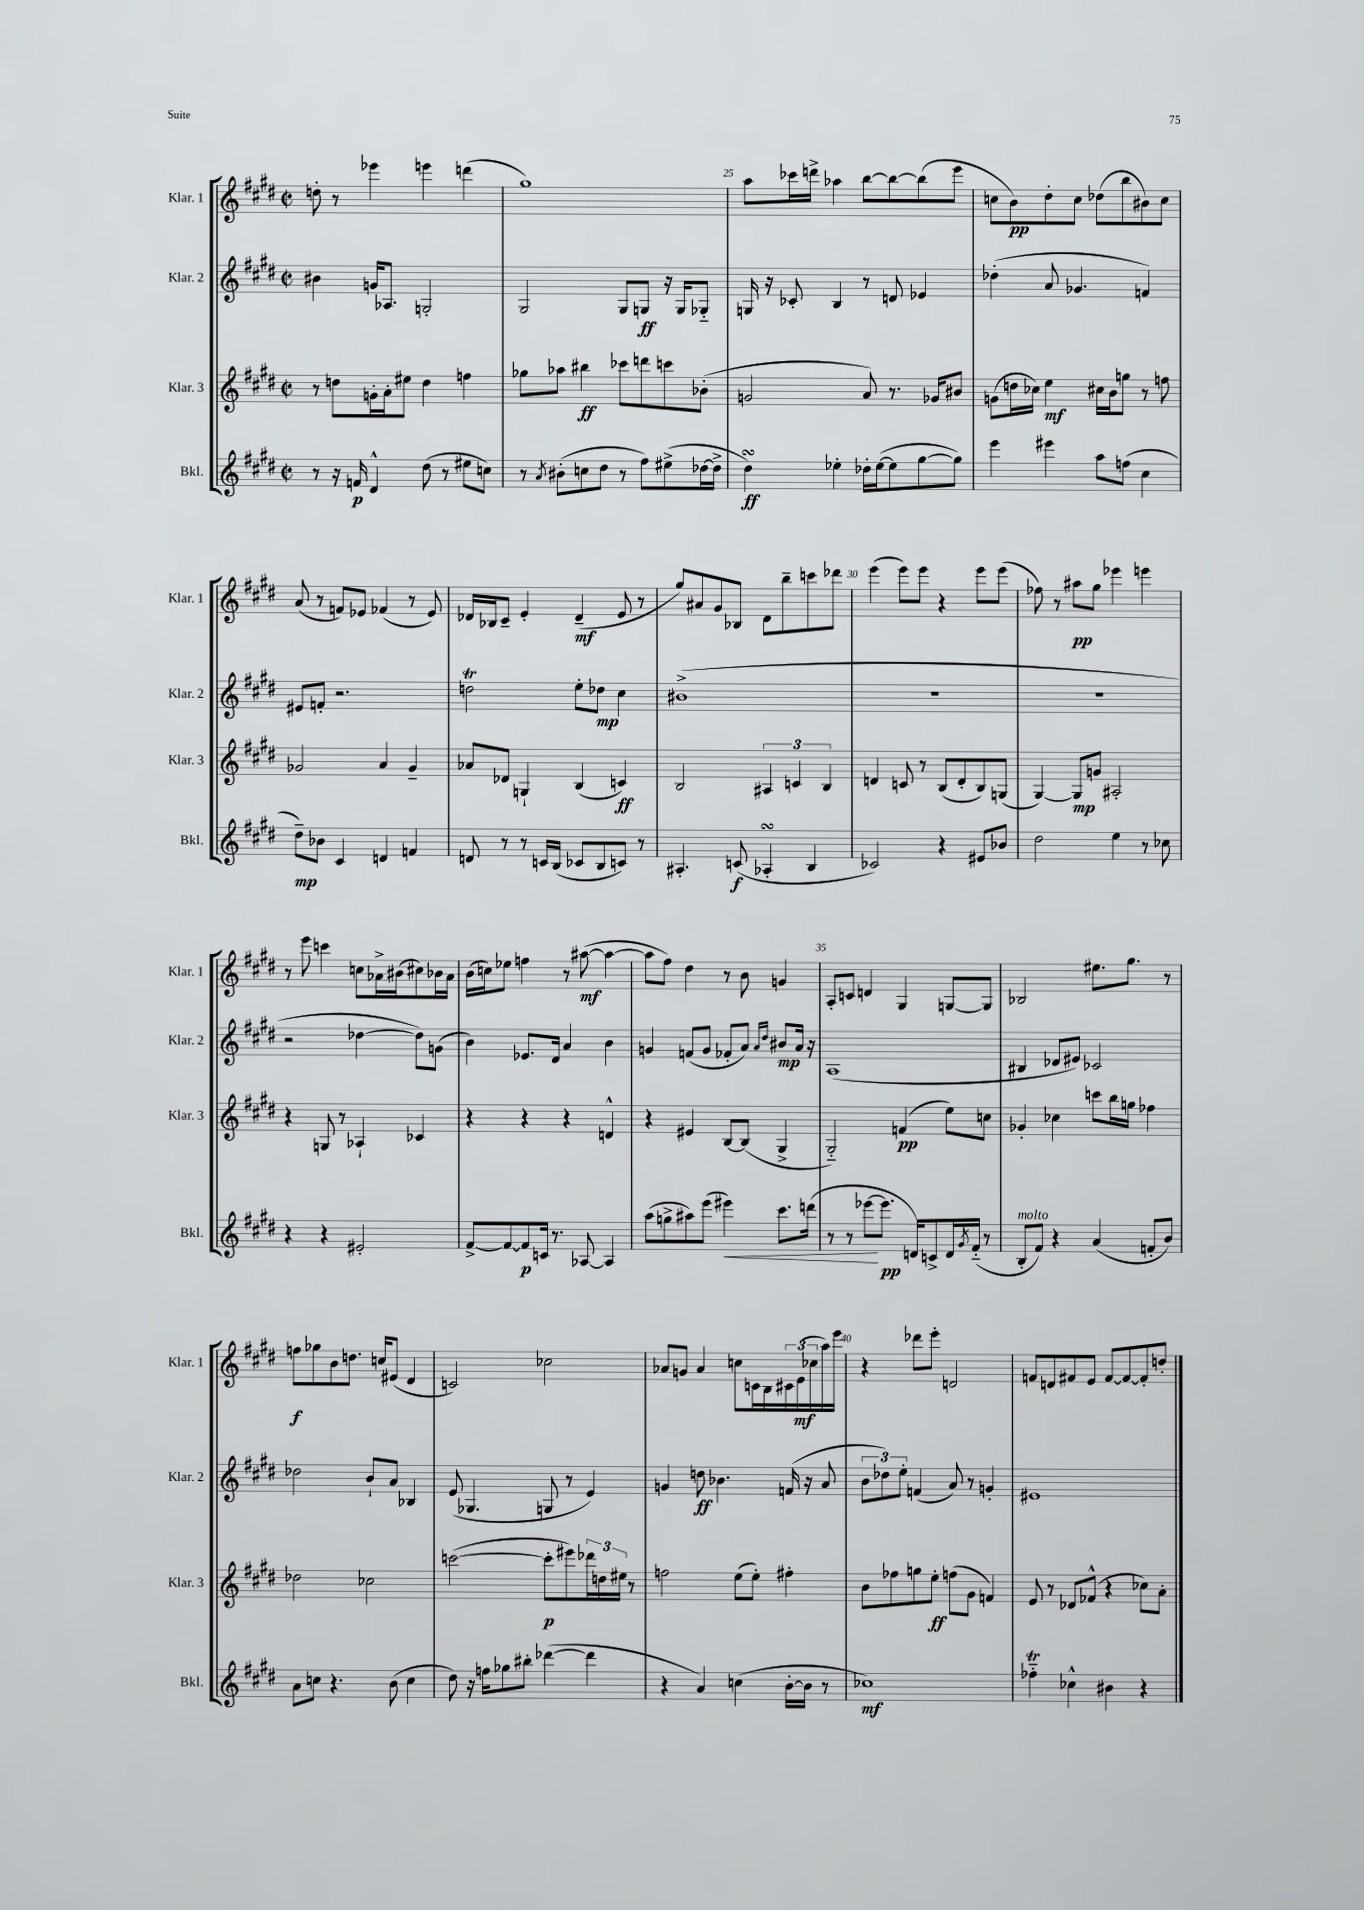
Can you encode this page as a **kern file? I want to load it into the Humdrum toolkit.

**kern	**kern	**kern	**kern
*staff4	*staff3	*staff2	*staff1
*clefG2	*clefG2	*clefG2	*clefG2
*k[f#c#g#d#]	*k[f#c#g#d#]	*k[f#c#g#d#]	*k[f#c#g#d#]
*M2/2	*M2/2	*M2/2	*M2/2
*met(c|)	*met(c|)	*met(c|)	*met(c|)
8r	8r	4b#	8dd'
16r	8dd	.	8r
16f	.	.	.
4d#^^	16g'	16g	4eee-
.	16a'	8.A-	.
.	8ee#	.	.
(8dd#	4dd	2G'	4eee
8r	.	.	.
8ee#	4ff	.	(4ddd
8cc)	.	.	.
=	=	=	=
8r	8gg-	2G#	1gg#)
8qa	.	.	.
(8b#'	8aa-	.	.
8cc	4bb#	.	.
8dd#	.	.	.
8r	8ccc-	8G#	.
8ff#)	8ddd	8G	.
(8ee#^	8ccc	16r	.
.	.	16G	.
[16dd-	(8b-'	8G-'~	.
16dd-^]	.	.	.
=	=	=	=
4dd#)	2g	16G	8aa
.	.	16r	.
.	.	8c-'	16ccc-
.	.	.	16ddd^
4ee-'	.	4B	4aa-
16dd-'	8a)	8r	[8bb
([16ee-	.	.	.
8ee-]	8.r	8d	8bb_
[8gg#	.	4e-	(8bb]
.	16g-	.	.
8gg#])	8b#	.	8eee
=	=	=	=
4eee	(8g	(4dd-'	8cc
.	16dd	.	8b)
.	16cc-)	.	.
4eee#	4ee	8a	8dd#'
.	.	4.g-	8cc
8aa	16cc#	.	(8dd-
.	16b	.	.
(8ff	8gg	.	8bb
4cc#	8r	4f)	8b#)
.	8ff	.	8cc
=	=	=	=
8dd#~)	2g-	8e#	(8a
8b-	.	8f'	8r
4c#	.	2.r	8f)
.	.	.	8e-
4d	4a	.	(4f-
4f	4g-~	.	8r
.	.	.	8e-)
=	=	=	=
8d	8a-	2dd	16d-
.	.	.	16B-
8r	8d-	.	8c#~
8r	4G`	.	4e'
16c	.	.	.
(16B	.	.	.
8c-	(4B	8ee'	(4d-~
8B	.	8dd-	.
8c)	4c)	4cc#	8e
8r	.	.	8r
=	=	=	=
4.A#'	2B	(1b#^	8gg#)
.	.	.	8a#
.	.	.	8g#
(8c	.	.	8B-
4A-'	6A#	.	8d#
.	.	.	8bb~
.	6c	.	.
4B	.	.	8ccc
.	6B	.	.
.	.	.	8ddd-
=	=	=	=
2c-)	4d	1r	(4eee
.	8c	.	8eee)
.	8r	.	8eee
4r	(8B	.	4r
.	8d'	.	.
8e#	8B)	.	8eee
8b-	(8G	.	(8eee
=	=	=	=
2dd#	[4G#)	1r	8ff-)
.	.	.	8r
.	8G#]	.	8aa#
.	8g	.	8gg#
4ee	2A#'	.	4eee-
8r	.	.	4eee
8cc-	.	.	.
=	=	=	=
4r	4r	2r	8r
.	.	.	8eee
4r	8G	.	4ccc
.	8r	.	.
2e#'	4A-`	[4dd-	8cc
.	.	.	16a-^
.	.	.	(16b#
.	4c-	8dd-])	8cc#)
.	.	(8g	16b-
.	.	.	16a-
=	=	=	=
[8f#^	4r	4b)	(16b
.	.	.	16cc)
8f#_	.	.	8ee-
8f#]	4r	8.e-	4ff
16c	.	.	.
8.r	.	16d#	.
.	4r	4a	8r
[8A-	.	.	([8aa#
4A-]	4d^^	4b	4aa#_
=	=	=	=
(8aa	4r	4g	8aa#]
8gg^	.	.	8ff#)
8aa#)	4e#	(8f	4dd#
(8eee	.	8g	.
4eee#)	[8B	8f-'	8r
.	(8B]	8a)	8b
.	.	16qqa	.
.	.	16qqdd#	.
8.ccc#	4G#^	8b#	4g
.	.	16a	.
(16ddd	.	16r	.
=	=	=	=
8r	2G#'~)	(1A	8A'
8r	.	.	8c
[8eee-	.	.	4d
8.eee-]	.	.	.
.	(4f	.	4G#
16d)	.	.	.
8c^	.	.	.
16d	8ee)	.	[8G
8qg#	.	.	.
(16f#'~	.	.	.
8r	8cc	.	8G]
=	=	=	=
8B'	4g-'	4B#	2B-
8f#)	.	.	.
4r	4cc-	8d-	.
.	.	8e#)	.
(4a	8ccc	2c-	8.ee#
.	16bb	.	.
.	16gg	.	8.gg#
8f'	4ff-	.	.
8b)	.	.	8r
=	=	=	=
8a	2dd-	2dd-	8ff
8cc	.	.	8gg-
4.r	.	.	8b
.	.	.	8.dd
.	2cc-	8b`	.
.	.	.	16cc
(8b	.	8a	(8e#
4cc	.	4B-	4d#
=	=	=	=
8dd#)	([2ccc	(8e	2c)
16r	.	4.G-	.
16ff	.	.	.
8gg-	.	.	.
8bb#'	.	.	.
([4ddd-	8ccc']	8G	2cc-
.	8eee#)	8r	.
4ddd-]	24ddd-	4e)	.
.	24dd	.	.
.	24ee#	.	.
.	8r	.	.
=	=	=	=
4r	2ff	4g	8a-
.	.	.	8g
4a)	.	8dd	4a-
.	.	4.b-	.
(4cc	(8ee	.	8cc
.	8ee')	.	16c
.	.	.	16B
[16b'	4ff#'	(16f	24c#
.	.	.	(24e
16b]	.	16r	.
.	.	.	24cc-
8r	.	8a	16aa)
.	.	.	16eee
=	=	=	=
1cc-)	8b	12b	4r
.	.	12dd-)	.
.	8ff-	.	.
.	.	12ee'	.
.	8gg	(4f	8ddd-
.	8ee'	.	8eee'
.	(8ff	8a)	2d
.	8g#	8r	.
.	4f)	4g'	.
=	=	=	=
4ff-'~	8e	1e#	8f
.	8r	.	8d
4cc-^^	8d-	.	8f#
.	(8f-^^	.	8e
4b#	4r	.	[8f#
.	.	.	8f#_
4r	8cc-)	.	8f#']
.	8a'	.	8dd'
==	==	==	==
*-	*-	*-	*-
